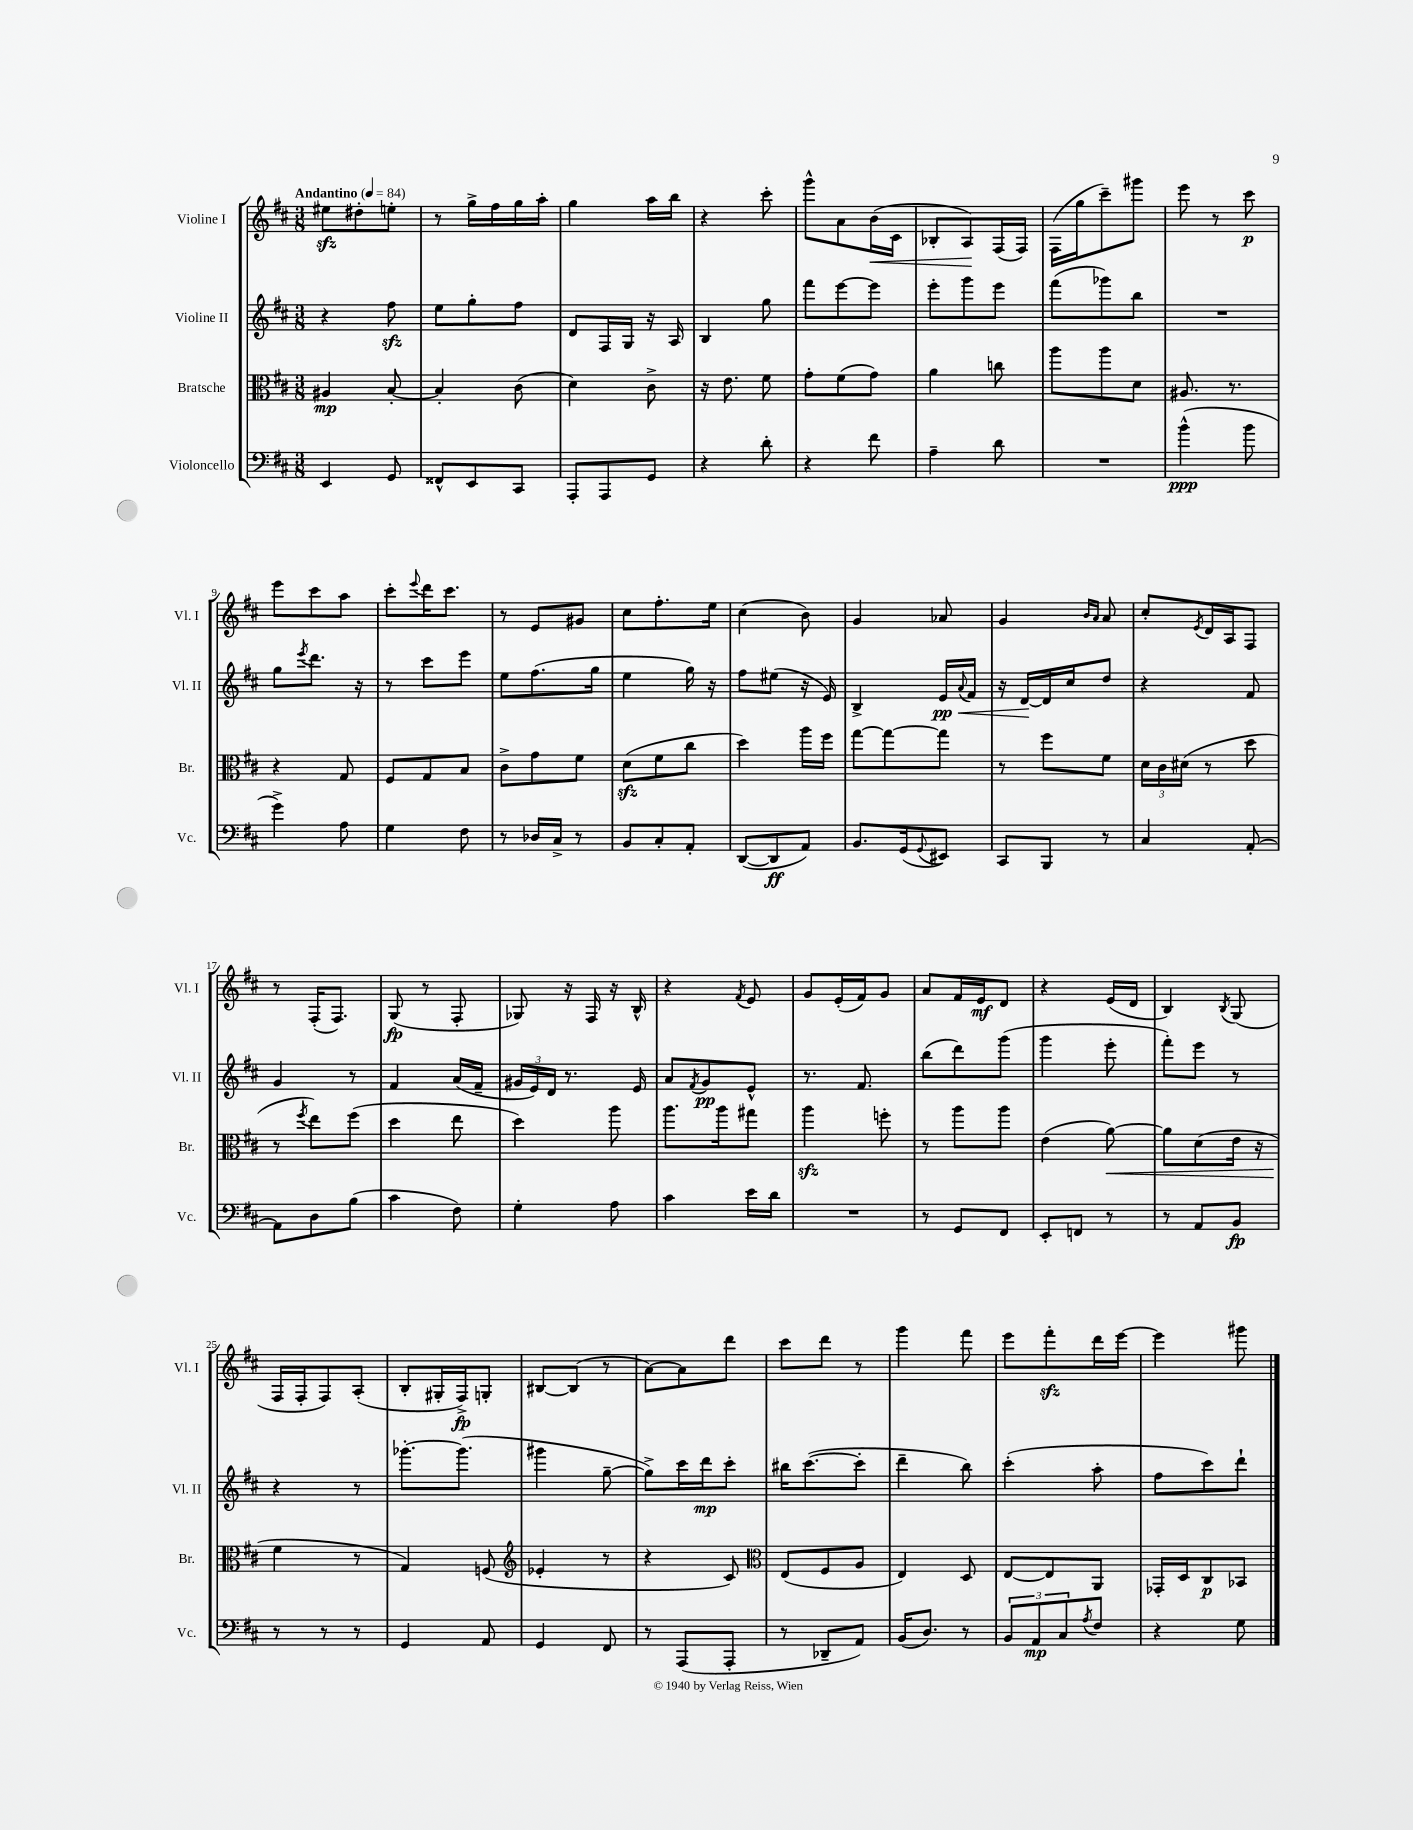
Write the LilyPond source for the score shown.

<<
\new StaffGroup <<
\new Staff = "s0" \with { instrumentName = "Violine I" shortInstrumentName = "Vl. I" } {
    \clef treble \key d \major \numericTimeSignature \time 3/8 \tempo "Andantino" 4 = 84
    eis''8\sfz dis''8-. e''8-. |
    r8 g''16-> fis''16 g''16 a''16-. |
    g''4 a''16 b''16 |
    r4 cis'''8-. |
    g'''8-^ a'8 b'16\<( cis'16 |
    bes8-. a8\!) fis16( fis16) |
    fis16( g''16 cis'''8--) gis'''8 |
    e'''8 r8 cis'''8\p |
    e'''8 cis'''8 a''8 |
    cis'''8-. \appoggiatura { e'''8 } d'''16 cis'''8. |
    r8 e'8 gis'8 |
    cis''8 fis''8.-. e''16 |
    cis''4( b'8) |
    g'4 aes'8 |
    g'4 \grace { b'16 a'16 } a'8 |
    cis''8-. \acciaccatura { e'8 } d'16 a16 fis8 |
    r8 fis16-.( fis8.) |
    g8\fp( r8 fis8-. |
    ges8) r16 fis16 r16 b16-^ |
    r4 \acciaccatura { fis'8 } e'8 |
    g'8 e'16-.( fis'16) g'8 |
    a'8 fis'16 e'16\mf d'8 |
    r4 e'16( d'16 |
    b4) \acciaccatura { b8 } g8( |
    fis16 fis16-. fis8) a8-.( |
    b8-. gis16-. fis16->\fp) g8-. |
    bis8~ bis8( r8 |
    a'8~) a'8 d'''8 |
    cis'''8 d'''8 r8 |
    g'''4 fis'''8 |
    e'''8 fis'''8-.\sfz d'''16 e'''16~ |
    e'''4 gis'''8 \bar "|." |
}
\new Staff = "s1" \with { instrumentName = "Violine II" shortInstrumentName = "Vl. II" } {
    \clef treble \key d \major \numericTimeSignature \time 3/8
    r4 fis''8\sfz |
    e''8 g''8-. fis''8 |
    d'8 fis16 g16 r16 a16 |
    b4 g''8 |
    fis'''8 e'''8~ e'''8 |
    e'''8-. g'''8 e'''8 |
    fis'''8( ges'''8) b''8 |
    R4. |
    g''8 \acciaccatura { e'''8 } d'''8. r16 |
    r8 cis'''8 e'''8 |
    e''8 fis''8.( g''16 |
    e''4 g''16) r16 |
    fis''8 eis''8( r16 e'16) |
    b4-> e'16\pp\< \appoggiatura { a'8 } fis'16 |
    r16 d'16~\! d'16 cis''16 d''8 |
    r4 fis'8 |
    g'4 r8 |
    fis'4 a'16( fis'16-- |
    \tuplet 3/2 { gis'16 e'16) d'16 } r8. e'16 |
    a'8 \acciaccatura { fis'8 } g'8\pp e'8-^ |
    r8. fis'8. |
    b''8( d'''8) g'''8( |
    g'''4 e'''8-. |
    fis'''8-.) e'''8 r8 |
    r4 r8 |
    ges'''8.~-. ges'''8.( |
    gis'''4 g''8~-- |
    g''8->) cis'''16 d'''16\mp cis'''8-. |
    bis''16 cis'''8.~( cis'''8-. |
    d'''4-- b''8) |
    cis'''4-.( a''8-. |
    fis''8 cis'''8) d'''8-! \bar "|." |
}
\new Staff = "s2" \with { instrumentName = "Bratsche" shortInstrumentName = "Br." } {
    \clef alto \key d \major \numericTimeSignature \time 3/8
    ais4\mp b8~-. |
    b4-. cis'8( |
    d'4) cis'8-> |
    r16 e'8. fis'8 |
    g'8-. fis'8( g'8) |
    a'4 c''8 |
    a''8 a''8 d'8 |
    ais8. r8. |
    r4 g8 |
    fis8 g8 b8 |
    cis'8-> g'8 fis'8 |
    d'8\sfz( fis'8 cis''8 |
    d''4) a''16 fis''16 |
    g''8~ g''8~ g''8 |
    r8 fis''8 fis'8 |
    \tuplet 3/2 { d'16 cis'16 dis'16( } r8 d''8 |
    r8 \acciaccatura { fis''8 } e''8) fis''8( |
    d''4 e''8 |
    d''4) a''8 |
    a''8. a''16 gis''8 |
    a''4\sfz f''8-. |
    r8 a''8 a''8 |
    e'4( a'8~\<) |
    a'8 d'8( e'16 r16 |
    fis'4\! r8 |
    g4) f8( |
    \clef treble ees'4-. r8 |
    r4 cis'8) |
    \clef alto e8( fis8 a8 |
    e4) d8 |
    e8~ e8 a,8 |
    ges,16-. d16 cis8\p bes,8 \bar "|." |
}
\new Staff = "s3" \with { instrumentName = "Violoncello" shortInstrumentName = "Vc." } {
    \clef bass \key d \major \numericTimeSignature \time 3/8
    e,4 g,8 |
    fisis,8-^ e,8 cis,8 |
    a,,8-. a,,8 g,8 |
    r4 d'8-. |
    r4 fis'8 |
    a4-- d'8 |
    R4. |
    b'4-^\ppp( b'8 |
    g'4->) a8 |
    g4 fis8 |
    r8 des16 cis16-> r8 |
    b,8 cis8-. a,8-. |
    d,8~( d,8\ff a,8) |
    b,8. g,16( \appoggiatura { g,8 } eis,8) |
    cis,8 b,,8 r8 |
    cis4 a,8~-. |
    a,8 d8 b8( |
    cis'4 fis8) |
    g4-. a8 |
    cis'4 e'16 d'16 |
    R4. |
    r8 g,8 fis,8 |
    e,8-. f,8 r8 |
    r8 a,8 b,8\fp |
    r8 r8 r8 |
    g,4 a,8 |
    g,4 fis,8 |
    r8 a,,8( a,,8-. |
    r8 des,8-- a,8) |
    b,16( d8.) r8 |
    \tuplet 3/2 { b,8 a,8\mp cis8 } \acciaccatura { a8 } fis8 |
    r4 g8 \bar "|." |
}
>>
>>
